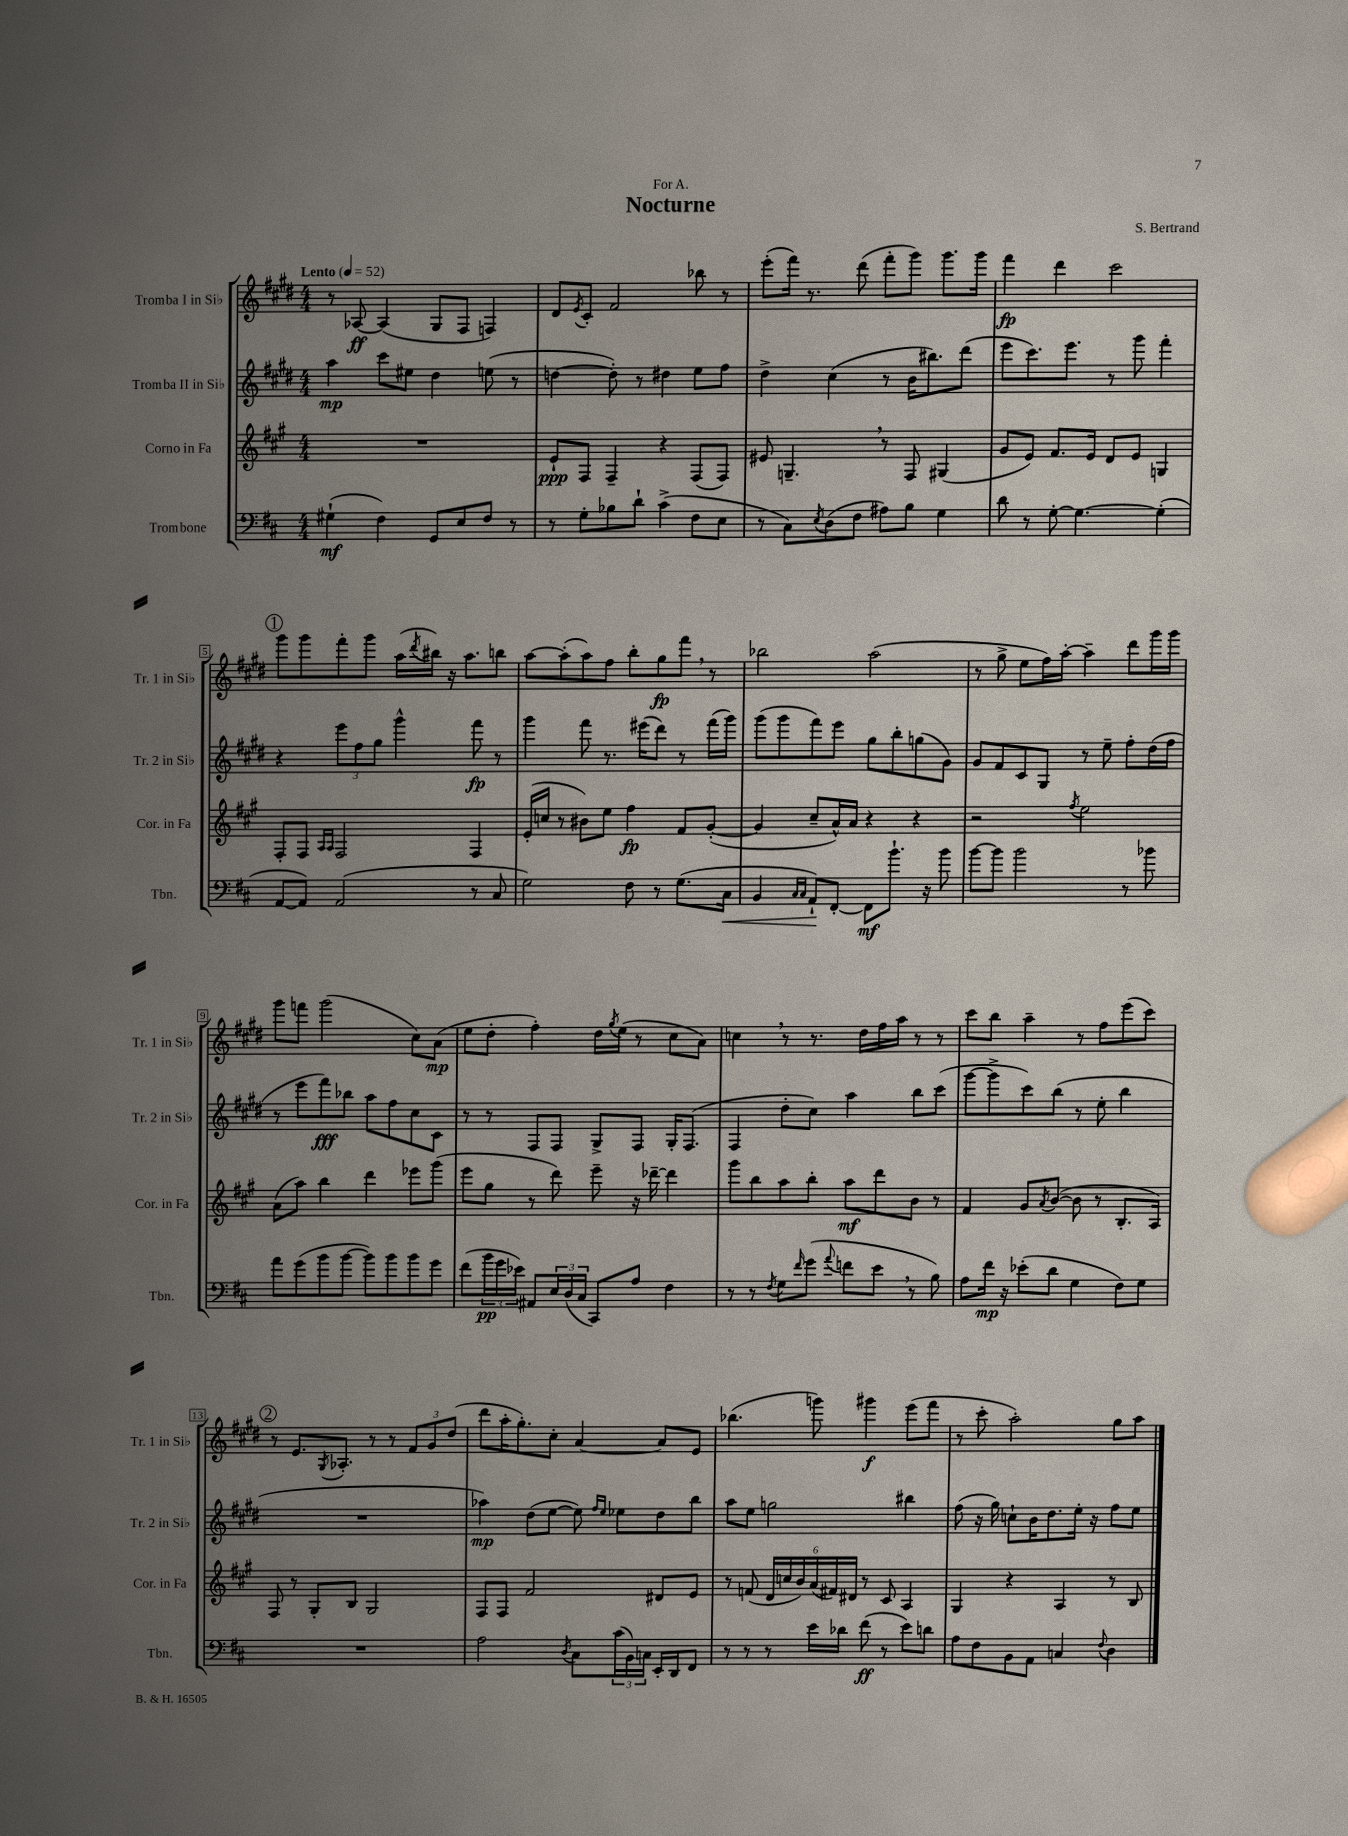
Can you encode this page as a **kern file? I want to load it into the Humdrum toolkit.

**kern	**kern	**kern	**kern
*staff4	*staff3	*staff2	*staff1
*clefF4	*clefG2	*clefG2	*clefG2
*k[f#c#]	*k[f#c#g#]	*k[f#c#g#d#]	*k[f#c#g#d#]
*M4/4	*M4/4	*M4/4	*M4/4
*MM52	*MM52	*MM52	*MM52
(4G#`	1r	4aa	8r
.	.	.	[8A-
4F#)	.	8ccc#	(4A-]
.	.	8ee#	.
8GG	.	4dd#	8G#
8E	.	.	8F#
8F#	.	(8ee	4F)
8r	.	8r	.
=	=	=	=
8r	8e`	[4dd	8d#
.	.	.	8qe
8G'	8F#	.	8c#'
8B-	4F#~	8dd'])	2f#
8d`	.	8r	.
(4c#^	4r	4dd#	.
8F#	(8F#	8ee	8bb-
8E	8F#)	8ff#	8r
=	=	=	=
8r	8e#	4dd#^	(8eee'
8C#)	4.G~	.	16fff#)
.	.	.	8.r
8qE	.	.	.
(8D	.	(4cc#	.
8F#	.	.	(8ddd#
8A#)	8r	8r	8fff#'
8B	8F#	16b	8ggg#)
.	.	8.bb#)	.
4G	(4G#	.	8.ggg#
.	.	(8ddd#	.
.	.	.	16ggg#
=	=	=	=
8d	8g#	8eee	4fff#
8r	8e)	8.ccc#)	.
[8G'	8.f#	.	4ddd#
.	.	8.eee	.
4.G_	.	.	.
.	16e	.	.
.	8d	8r	2ccc#
.	8e	8ggg#	.
(4G']	4G	4fff#'	.
=	=	=	=
[8AA	8F#'	4r	8ggg#
8AA])	8F#	.	8ggg#
.	16qqA	.	.
.	16qqA	.	.
(2AA	2F#	12eee	8fff#'
.	.	12ff#	.
.	.	.	8ggg#
.	.	12gg#	.
.	.	4ggg#^^	(16aa
.	.	.	8qddd#
.	.	.	16bb#)
.	.	.	16r
.	.	.	8.aa
8r	4F#	8fff#	.
8C#	.	8r	8bb
=	=	=	=
2G)	(16e'	4ggg#	[8aa
.	16cc	.	.
.	8r	.	(8aa']
.	8b#)	8fff#	8aa)
.	8ee	8.r	8ff#
8F#	4ff#	.	8bb'
.	.	(16eee#	.
8r	.	8ddd#)	8gg#
(8.G	8f#	8r	8fff#
.	([8g#'	(16fff#	8r
16C#	.	16ggg#)	.
=	=	=	=
4BB	4g#]	(8ggg#	2bb-
.	.	8ggg#	.
16qqC#	.	.	.
16qqC#	.	.	.
8AA`)	8cc#~	8fff#)	.
[8FF#'	16a^^)	8eee	.
.	16a	.	.
8FF#]	4r	8gg#	(2aa
8.b`	.	8bb'	.
.	4r	(8gg	.
16r	.	.	.
8b	.	8g#)	.
=	=	=	=
[8b	2r	8g#	8r
8b]	.	8f#	8gg#^
2b	.	8c#	8ee
.	.	8G#	16ff#)
.	.	.	[16aa'
.	8qff#	.	.
.	2ee	8r	4aa~]
.	.	8ee~	.
8r	.	8ff#'	8ddd#
8b-	.	(16dd#	16ggg#
.	.	16ff#	16ggg#
=	=	=	=
8a	(8a	8r	8ggg#
(8g	8aa)	8eee	8fff
8b	4bb	8fff#)	(2ggg#
[8b	.	8bb-	.
8b])	4ddd	8aa	.
8b	.	8ff#	.
8b	8eee-	8cc#	8cc#)
8g	(8ggg#	8c#	(8a
=	=	=	=
(8f#	8eee	8r	8ee
24b	8gg#	8r	8dd#'
24g	.	.	.
24e-)	.	.	.
8AA#	8r	8F#	4ff#')
24E	8ddd)	8F#	.
(24D	.	.	.
24C#	.	.	.
8CC#)	8eee~	8G#^	16dd#
.	.	.	8qgg#
.	.	.	(16ee
8A	16r	8F#	8r
.	[16ddd-~	.	.
4F#	4ddd-]	16G#'	8cc#
.	.	(8.F#	.
.	.	.	8a)
=	=	=	=
8r	8ggg#	4F#	4cc
8r	8bb	.	.
8qF#	.	.	.
8G	8aa	8dd#'	8r
16qqf#	.	.	.
(8g	8bb'	8cc#)	8.r
8qqa	.	.	.
8f	8aa	4aa	.
.	.	.	16dd#
8e	8ddd	.	16ff#
.	.	.	16aa
8r	8b	8bb	8r
8B)	8r	(8ccc#	8r
=	=	=	=
8A	4f#	[8ggg#	8ccc#
16f#	.	8ggg#^]	8bb
16r	.	.	.
(8e-'	8g#	8ccc#)	4aa~
.	8qa	.	.
8d	([8b	(8bb	.
4G	8b]	8r	8r
.	8r	8ee'	8ff#
8F#)	8.B'	4bb	(8eee
8G	.	.	8ccc#)
.	16A)	.	.
=	=	=	=
1r	8F#	1r	8r
.	8r	.	8.e
.	8G#'	.	.
.	.	.	8qG#
.	.	.	8.A-'
.	8B	.	.
.	2G#	.	8r
.	.	.	8r
.	.	.	12f#
.	.	.	12g#
.	.	.	(12dd#
=	=	=	=
2A	8F#	4aa-)	8ddd#
.	8F#	.	16aa'
.	.	.	8.gg#')
.	2f#	(8dd#	.
.	.	[8ee	8cc#'
8qD	.	.	.
8C#	.	8ee])	[4a
.	.	16qqff#	.
.	.	16qqee	.
(24c#	.	8ee-	.
24BB)	.	.	.
24C	.	.	.
16EE'	8d#	8dd#	8a]
16DD	.	.	.
8FF#	8e	8bb	8e
=	=	=	=
8r	8r	8aa	(4.bb-
8r	(8f	8ee	.
8r	24d	2gg	.
.	24cc	.	.
.	24b)	.	.
16e	(24a	.	8ggg)
.	24f#)	.	.
16d-	.	.	.
.	24d#	.	.
(8f#	8r	.	4ggg#
8r	8c#	.	.
8e)	4A	4bb#	(8eee
8d	.	.	8fff#
=	=	=	=
8A	4G#	(8ff#	8r
8F#	.	16r	8ccc#'
.	.	16gg#)	.
8BB	4r	8cc`	2aa')
8AA	.	16b	.
.	.	8.dd#	.
4C	4A	.	.
.	.	16ee'	.
.	.	16r	.
8qqF#	.	.	.
4D	8r	8ff#	8gg#
.	8B	8ee	8aa
==	==	==	==
*-	*-	*-	*-
